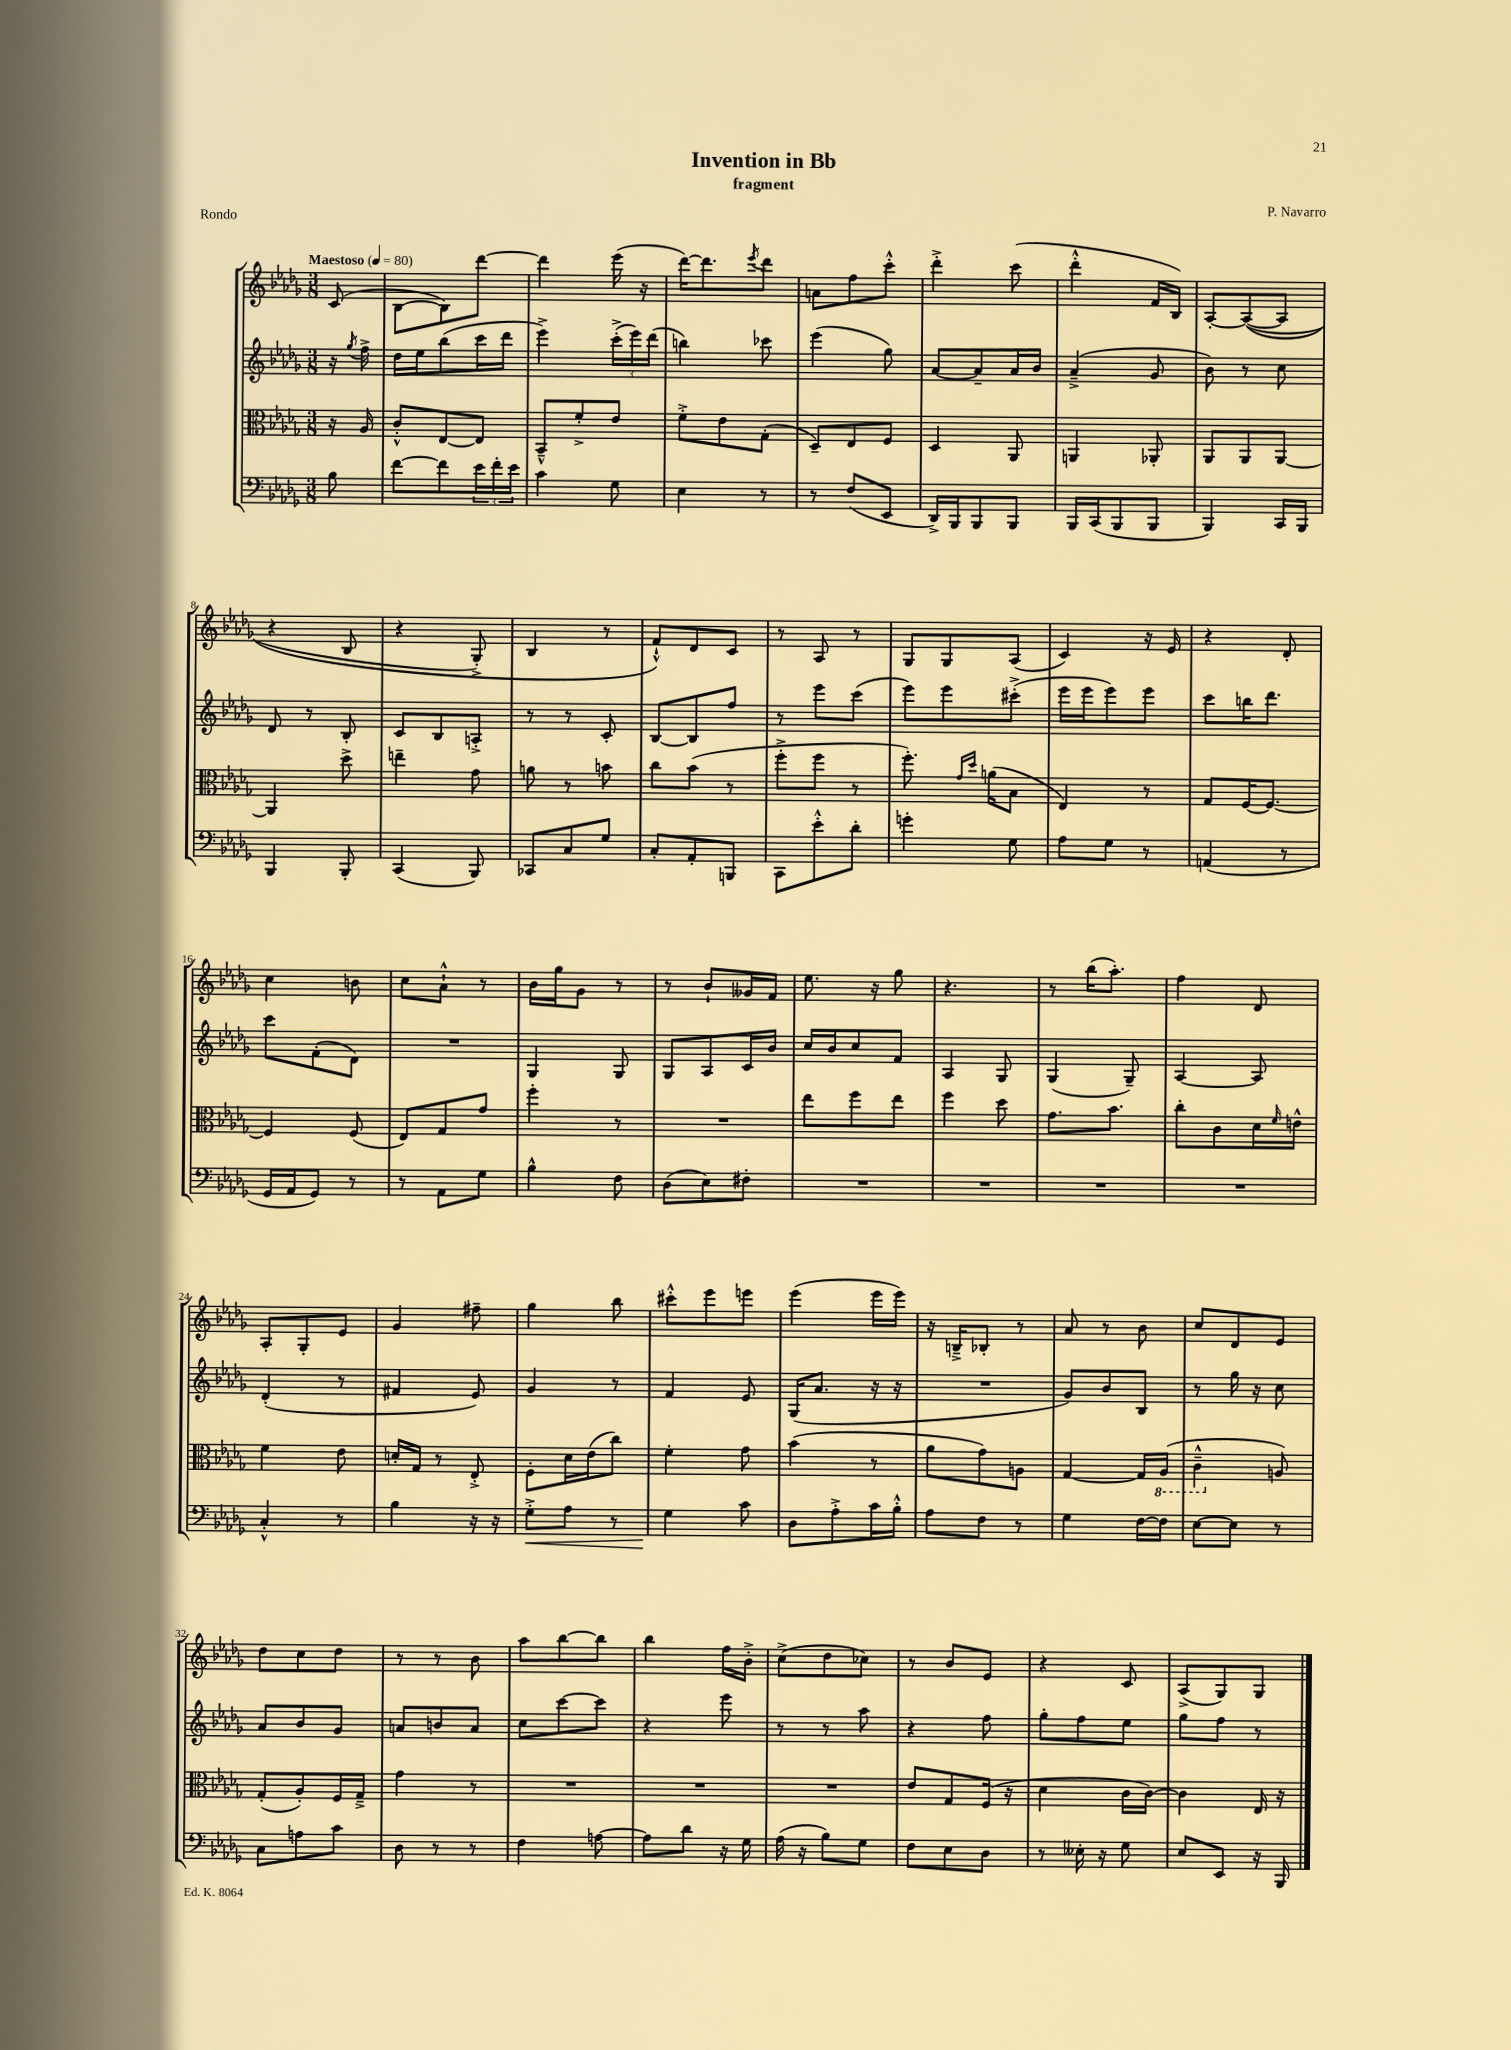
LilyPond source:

\header { title = "Invention in Bb" composer = "P. Navarro" subtitle = "fragment" piece = "Rondo" }
<<
\new StaffGroup <<
\new Staff = "s0" {
    \clef treble \key des \major \numericTimeSignature \time 3/8 \partial 8 \tempo "Maestoso" 4 = 80
    c'8( |
    bes8~ bes8) des'''8~ |
    des'''4 ees'''16( r16 |
    des'''16~) des'''8. \acciaccatura { ees'''8 } des'''8 |
    a'8 f''8 c'''8-.-^ |
    des'''4-.-> c'''8( |
    des'''4-.-^ f'16 bes16) |
    aes8~-. aes8~(\( aes8 |
    r4 bes8 |
    r4 ges8-.->) |
    bes4 r8 |
    f'8-!-^\) des'8 c'8 |
    r8 aes8 r8 |
    ges8 ges8 aes8( |
    c'4) r16 ees'16 |
    r4 des'8-. |
    c''4 b'8 |
    c''8 aes'8-!-^ r8 |
    bes'16 ges''16 ges'8 r8 |
    r8 bes'8-! geses'16 f'16 |
    ees''8. r16 ges''8 |
    r4. |
    r8 bes''16( aes''8.-.) |
    f''4 des'8 |
    aes8-. ges8-. ees'8 |
    ges'4 fis''8-- |
    ges''4 bes''8 |
    cis'''8-.-^ ees'''8 e'''8 |
    ees'''4( ees'''16 ees'''16) |
    r16 b16---> bes8-. r8 |
    aes'8 r8 bes'8 |
    c''8 des'8 ees'8 |
    des''8 c''8 des''8 |
    r8 r8 bes'8 |
    aes''8 bes''8~ bes''8 |
    bes''4 f''16 bes'16-.-> |
    c''8->( des''8 ces''8) |
    r8 bes'8 ees'8 |
    r4 c'8 |
    aes8->( ges8) ges8 \bar "|." |
}
\new Staff = "s1" {
    \clef treble \key des \major \numericTimeSignature \time 3/8 \partial 8
    r16 \acciaccatura { ges''8 } f''16-> |
    des''16 ees''16 bes''8( c'''16 des'''16 |
    ees'''4->) \tuplet 3/2 { c'''16-.->( ees'''16) des'''16( } |
    b''4) ces'''8 |
    ees'''4( ges''8) |
    aes'8~ aes'8-- aes'16 bes'16 |
    aes'4--->( ges'8 |
    bes'8) r8 c''8 |
    des'8 r8 bes8-. |
    c'8 bes8 a8-.-> |
    r8 r8 c'8-. |
    bes8~ bes8 f''8 |
    r8 ees'''8 c'''8( |
    ees'''8) ees'''8 cis'''8-.->( |
    ees'''16 ees'''16 ees'''8) ees'''8 |
    c'''8 b''16 des'''8. |
    c'''8 f'8-.( des'8) |
    R4. |
    ges4 ges8 |
    ges8 aes8 c'16 bes'16 |
    c''16 bes'16 c''8 f'8 |
    aes4 ges8 |
    ges4( ges8--) |
    aes4~ aes8 |
    des'4-.( r8 |
    fis'4 ees'8) |
    ges'4 r8 |
    f'4 ees'8 |
    ges16( aes'8. r16 r16 |
    R4. |
    ges'8) bes'8 bes8 |
    r8 ges''16 r16 c''8 |
    aes'8 bes'8 ges'8 |
    a'8 b'8 a'8 |
    c''8 c'''8~ c'''8 |
    r4 ees'''8 |
    r8 r8 aes''8 |
    r4 f''8 |
    ges''8-. f''8 ees''8 |
    ges''8 f''8 r8 \bar "|." |
}
\new Staff = "s2" {
    \clef alto \key des \major \numericTimeSignature \time 3/8 \partial 8
    r16 aes16 |
    c'8-.-^ ees8~ ees8 |
    bes,8---^ f'8-.-> ees'8 |
    f'8-.-> ees'8 ges8-.( |
    des8--) ees8 f8 |
    des4 aes,8 |
    a,4 aes,8-. |
    aes,8 aes,8 aes,8~ |
    aes,4 des''8-> |
    e''4-- ges'8 |
    a'8 r8 b'8 |
    c''8 bes'8( r8 |
    f''8-.-> f''8 r8 |
    f''8.-.) \grace { ges'16 des''16 } a'16( bes8 |
    ees4) r8 |
    ges8 f16~ f8.~ |
    f4 f8( |
    ees8) ges8 ges'8 |
    f''4-. r8 |
    R4. |
    ees''8 f''8 ees''8 |
    f''4 des''8 |
    ges'8. bes'8. |
    c''8-. c'8 des'16 \grace { f'16 } e'16-^ |
    f'4 ees'8 |
    d'16-. ges16 r8 ees8-.-> |
    f8-. des'16 ees'16( c''8) |
    f'4-. ges'8 |
    bes'4( r8 |
    aes'8 ges'8) a8 |
    ges4~ ges16 \ottava #-1 aes,16( |
    c4---^ \ottava #0 a8) |
    ges8-.( aes8-.) f16 ges16---> |
    ges'4 r8 |
    R4. |
    R4. |
    R4. |
    ees'8 ges8 f16( r16 |
    des'4 c'16 c'16~) |
    c'4 ees16 r16 \bar "|." |
}
\new Staff = "s3" {
    \clef bass \key des \major \numericTimeSignature \time 3/8 \partial 8
    bes8 |
    f'8~ f'8 \tuplet 3/2 { ees'16 f'16-. ees'16 } |
    c'4 ges8 |
    ees4 r8 |
    r8 f8( ees,8 |
    des,16->) bes,,16 bes,,8 bes,,8 |
    bes,,16 c,16( bes,,8 bes,,8 |
    bes,,4) c,16 bes,,16 |
    bes,,4 bes,,8-. |
    c,4( bes,,8) |
    ces,8 c8 ges8 |
    c8-. aes,8-. b,,8 |
    c,8 ees'8-.-^ des'8-. |
    g'4-. ges8 |
    aes8 ges8 r8 |
    a,4( r8 |
    ges,16 aes,16 ges,8) r8 |
    r8 aes,8 ges8 |
    bes4-^ f8 |
    des8( ees8) fis8-. |
    R4. |
    R4. |
    R4. |
    R4. |
    c4-.-^ r8 |
    bes4 r16 r16 |
    ges8-.->\< aes8 r8 |
    ges4\! c'8 |
    des8 aes8-.-> c'16 bes16-.-^ |
    aes8 f8 r8 |
    ges4 f16~ f16 |
    ees8~ ees8 r8 |
    c8 a8 c'8 |
    des8 r8 r8 |
    f4 a8~ |
    a8 des'8 r16 ges16 |
    aes16( r16 bes8) ges8 |
    f8 ees8 des8 |
    r8 eeses16-. r16 ges8 |
    ees8 ees,8 r16 bes,,16 \bar "|." |
}
>>
>>
